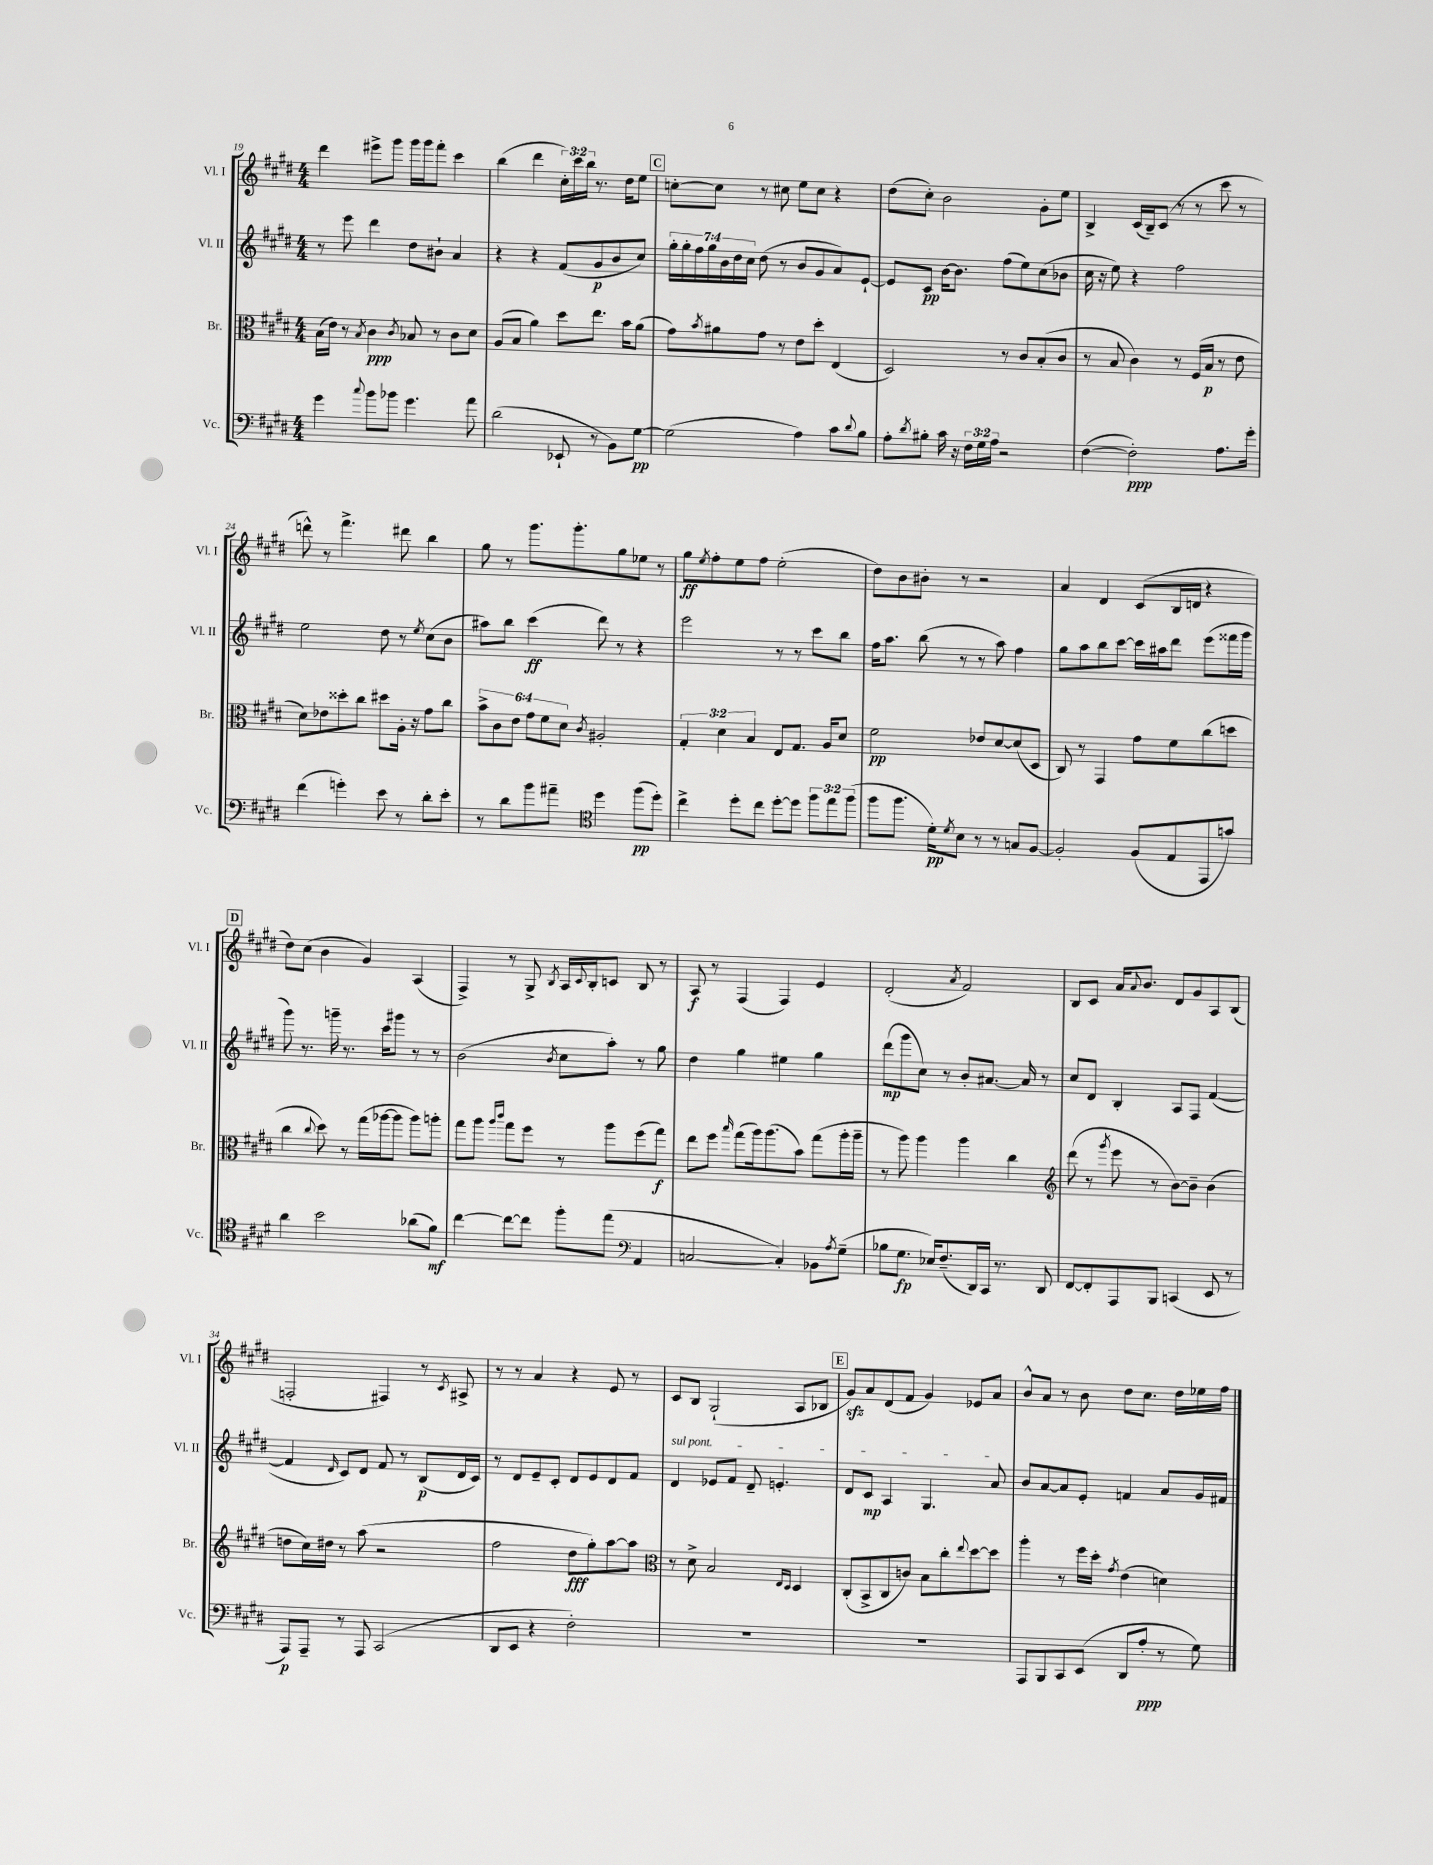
<<
\new StaffGroup <<
\new Staff = "s0" \with { instrumentName = "Vl. I" shortInstrumentName = "Vl. I" } {
    \clef treble \key e \major \numericTimeSignature \time 4/4 \override Staff.TupletNumber.text = #tuplet-number::calc-fraction-text
    dis'''4 eis'''8-> gis'''8 gis'''16 gis'''16 fis'''8-. cis'''4 |
    b''4( dis'''4 \tuplet 3/2 { cis''16-.) cis'''16 b''16 } r8. dis''16 e''8 |
    \mark \markup { \box "C" } c''8~-. c''8 r8 cis''8 e''8 cis''8 r4 |
    dis''8( cis''8-.) b'2 gis'8-. e''8 |
    b4-> cis'16( b16--) cis'8( r8 r8 cis'''8 r8 |
    d'''8-^) r8 fis'''4.-> dis'''8 b''4 |
    gis''8 r8 gis'''8. gis'''8.-. gis''8 ees''8 r8 |
    gis''8\ff \acciaccatura { e''8 } fis''8-. e''8 fis''8 e''2-.( |
    dis''8) b'8 bis'8-. r8 r2 |
    a'4 dis'4 cis'8( b16 d'16 r4 |
    \mark \markup { \box "D" } dis''8) cis''8( b'4 gis'4) a4( |
    fis4->) r8 gis8-> \acciaccatura { b8 } a16 \appoggiatura { cis'8 } b16-. c'8 b8 r8 |
    a8\f r8 fis4( fis4) e'4 |
    dis'2-.( \acciaccatura { a'8 } fis'2) |
    b8 cis'8 a'16 \appoggiatura { a'8 } b'8. dis'8 gis'8 a8 b8( |
    f2-. fis4) r8 \acciaccatura { cis'8 } ais8-> |
    r8 r8 a'4 r4 e'8 r8 |
    cis'8 b8 gis2-!( a8 bes8 |
    \mark \markup { \box "E" } gis'8\sfz) a'8 dis'8( fis'8 gis'4) ees'8 a'8 |
    b'8-^ a'8 r8 b'8 dis''8 cis''8. dis''16 ees''16 fis''16 \bar "|." |
}
\new Staff = "s1" \with { instrumentName = "Vl. II" shortInstrumentName = "Vl. II" } {
    \clef treble \key e \major \numericTimeSignature \time 4/4 \override Staff.TupletNumber.text = #tuplet-number::calc-fraction-text
    r8 e'''8 dis'''4 dis''8 bis'8-! a'4 |
    r4 r4 fis'8( gis'8\p b'8 cis''8) |
    \mark \markup { \box "C" } \tuplet 7/4 { gis''16-. gis''16-. fis''16 gis''16 b'16 dis''16 cis''16 } dis''8( r8 b'8 gis'8 a'8) e'8~-! |
    e'8 cis'8\pp b'16~ b'8. fis''8( e''8) cis''8( bes'8 |
    cis''16 r16 e''8) r4 fis''2 |
    e''2 dis''8 r8 \acciaccatura { e''8 } cis''8( b'8 |
    ais''8) b''8 cis'''4\ff( dis'''8) r8 r4 |
    e'''2 r8 r8 cis'''8 b''8 |
    fis''16 a''8. b''8( r8 r8 a''8) fis''4 |
    gis''8 a''8 b''8 cis'''8~ cis'''16 ais''16 dis'''8 e'''8( fisis'''16 gis'''16 |
    \mark \markup { \box "D" } gis'''8) r8. g'''16-- r8. cis'''16 gis'''8 r8 r8 |
    b'2( \acciaccatura { b'8 } cis''8 a''8-.) r8 gis''8 |
    dis''4 gis''4 eis''4 gis''4 |
    dis'''8\mp( gis'''8 cis''8) r8 b'8-. ais'8.~ ais'16 r8 |
    cis''8 dis'8 b4-. a8 fis8 fis'4~( |
    fis'4 \grace { dis'16 } cis'8) dis'8 fis'8 r8 b8\p( dis'16 cis'16) |
    r8 dis'8 e'8-- cis'8-. dis'8 e'8 dis'8 fis'8 |
    \once \override TextSpanner.bound-details.left.text = \markup { \italic "sul pont." } dis'4\startTextSpan ees'8 fis'8 dis'8-- e'4.-. |
    \mark \markup { \box "E" } dis'8 cis'8\mp a4 gis4. a'8\stopTextSpan |
    b'8 a'8~ a'8 e'8-. f'4 a'8 gis'16 fis'16 \bar "|." |
}
\new Staff = "s2" \with { instrumentName = "Br." shortInstrumentName = "Br." } {
    \clef alto \key e \major \numericTimeSignature \time 4/4 \override Staff.TupletNumber.text = #tuplet-number::calc-fraction-text
    b16( e'16) r8 \acciaccatura { b8 } cis'4\ppp \acciaccatura { cis'8 } bes8 r8 cis'8 dis'8 |
    a8( b8 a'4) dis''8 e''8. b'16 a'8( |
    \mark \markup { \box "C" } gis'8) \acciaccatura { b'8 } ais'8 gis'8 r8 e'8 dis''8-. e4( |
    dis2) r8 cis'8 b8-.( cis'8 |
    r8 b8 cis'4) r8 fis16( b16\p r8 e'8 |
    dis'8) ees'8 disis''8-. cis''8 dis''8 a16-. r16 gis'8 cis''8 |
    \tuplet 6/4 { b'8-> cis'8 e'8 gis'8 fis'8 dis'8 } \acciaccatura { cis'8 } ais2-. |
    \tuplet 3/2 { gis4-. dis'4 b4 } e8 gis8. a16 dis'8 |
    fis'2\pp ees'8 dis'8~ dis'8( dis8 |
    cis8) r8 gis,4 gis'8 fis'8 cis''8( d''8 |
    \mark \markup { \box "D" } cis''4 \appoggiatura { cis''8 } dis''8) r8 gis''16( aes''16~ aes''8 aes''8) a''8-. |
    gis''8 a''8 \grace { a''16 cis'''16 } gis''8 fis''8 r8 a''8 fis''8( gis''8\f) |
    e''8 fis''8 \grace { b''16 } gis''8( a''16) a''8.( b'8) gis''8( a''16-. a''16-- |
    r8 a''8) a''4 a''4 cis''4 |
    \clef treble dis'''8( r8 \acciaccatura { gis'''8 } e'''8 r8 b'8~) b'8-- b'4( |
    d''8 cis''16) dis''16 r8 a''8( r2 |
    fis''2 dis''8\fff gis''8-.) a''8~ a''8 |
    \clef alto r8 dis'8-> b2 \grace { e16 dis16 } dis4 |
    \mark \markup { \box "E" } cis8-.( b,8-> cis8 c'8) b8 cis''8-. \appoggiatura { e''8 } dis''8~ dis''8 |
    a''4-. r8 fis''16 dis''16-. \acciaccatura { gis'8 } e'4( d'4) \bar "|." |
}
\new Staff = "s3" \with { instrumentName = "Vc." shortInstrumentName = "Vc." } {
    \clef bass \key e \major \numericTimeSignature \time 4/4 \override Staff.TupletNumber.text = #tuplet-number::calc-fraction-text
    gis'4 \appoggiatura { cis''8 } b'8 bes'8 gis'4. a'8 |
    dis'2( ees,8-! r8 b,8) gis8~\pp |
    \mark \markup { \box "C" } gis2( a4) cis'8 \appoggiatura { dis'8 } b8 |
    a8-. \acciaccatura { dis'8 } bis8-. cis'16 r16 \tuplet 3/2 { fis16 gis16 a16 } r2 |
    fis4~( fis2-.\ppp) a8. gis'16-. |
    fis'4( g'4-.) e'8 r8 dis'8-. e'8-. |
    r8 dis'8 b'8 ais'8-- \clef tenor dis''4 fis''8\pp( dis''8-.) |
    cis''4-> dis''8-. cis''8 dis''8~-. dis''8 \tuplet 3/2 { fis''8 e''8 fis''8( } |
    fis''8 fis''8. dis'16-.\pp) \acciaccatura { dis'8 } b8 r8 r8 g8 fis8~ |
    fis2-. fis8( e8 e,8 g'8) |
    \mark \markup { \box "D" } a'4 b'2 aes'8( fis'8\mf) |
    cis''4~ cis''8~ cis''8 fis''8-. e''8( \clef bass a,4 |
    c2~ c4-.) bes,8 \acciaccatura { a8 } gis8--( |
    bes8 gis8.\fp ees16) fis8.--( dis,16) cis,16 r8. dis,8 |
    fis,8~ fis,8-. a,,8 b,,8 c,4( e,8 r8 |
    a,,8\p) a,,8-- r8 a,,8 cis,2( |
    dis,8 e,8 r4 fis2-.) |
    R1 |
    \mark \markup { \box "E" } R1 |
    a,,8 b,,8 cis,8 e,8( dis,8 a8-.\ppp r8 gis8) \bar "|." |
}
>>
>>
\layout { \context { \Score currentBarNumber = #19 } }
